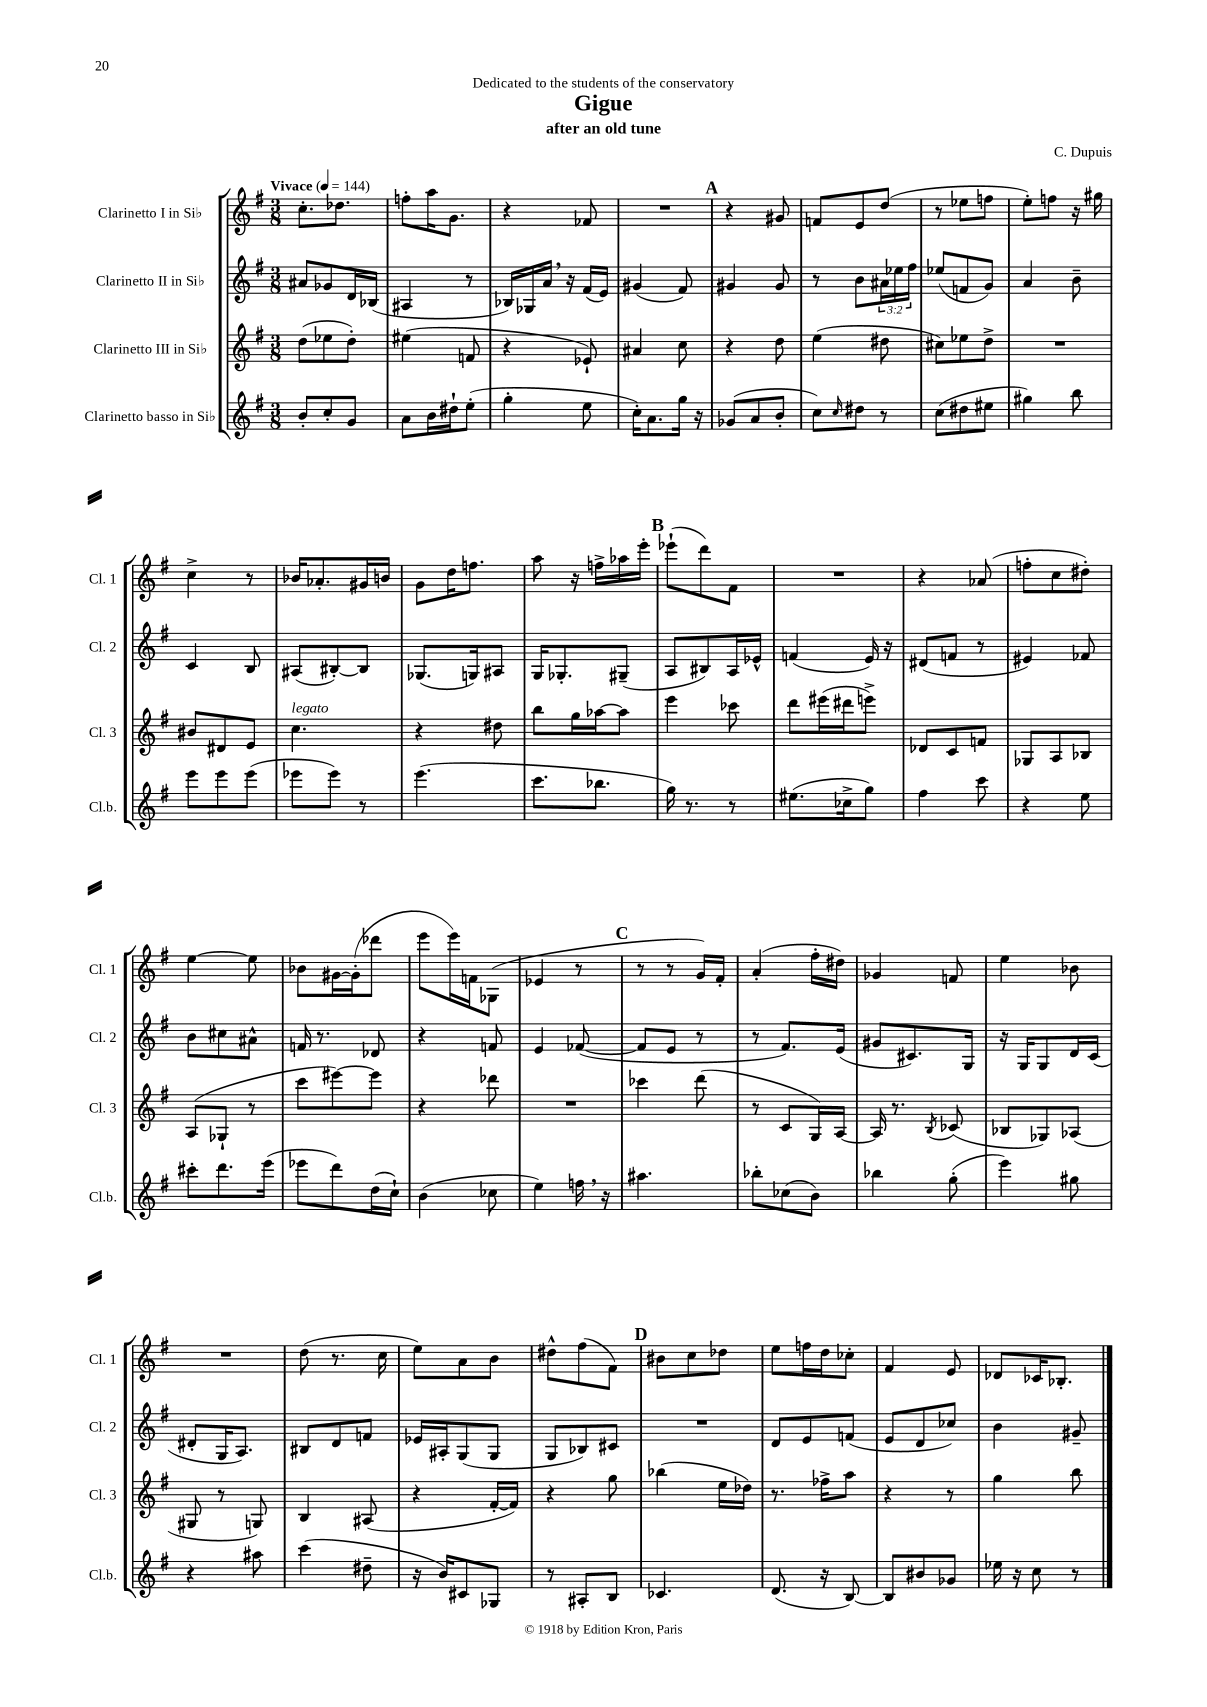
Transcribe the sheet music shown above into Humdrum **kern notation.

**kern	**kern	**kern	**kern
*part4	*part3	*part2	*part1
*staff4	*staff3	*staff2	*staff1
*I"Clarinetto basso in Si♭	*I"Clarinetto III in Si♭	*I"Clarinetto II in Si♭	*I"Clarinetto I in Si♭
*I'Cl.b.	*I'Cl. 3	*I'Cl. 2	*I'Cl. 1
*clefG2	*clefG2	*clefG2	*clefG2
*k[f#]	*k[f#]	*k[f#]	*k[f#]
*M3/8	*M3/8	*M3/8	*M3/8
*MM144	*MM144	*MM144	*MM144
=1	=1	=1	=1
!	!	!	!LO:TX:a:B:t=Vivace
8b'/L	(8dd\L	8a#X/L	8.cc'\L
8cc'/	8ee-X\	8g-X/	.
.	.	.	8.dd-X\J
8g/J	8dd'\J)	16d/L	.
.	.	(16B-X/JJ	.
=2	=2	=2	=2
8a\L	(4ee#X\	4A#X/	8ffn'\L
16b\L	.	.	16aa\K
16dd#X`\J	.	.	8.g\J
(8ee'\J	8fn/	8r	.
=3	=3	=3	=3
4gg'\	4r	16B-X/LL)	4r
.	.	16G-X/	.
.	.	16a,/JJ	.
.	.	16r	.
8ee\	8e-X`/)	(16f#/LL	8f-X/
.	.	16e/JJ)	.
=4	=4	=4	=4
16cc'\KL)	4a#X/	(4g#X/	4.r
8.a\	.	.	.
16gg\Jk	8cc\	8f#/)	.
16r	.	.	.
!!LO:REH:place=s1:t=A
=5	=5	=5	=5
(8g-X/L	4r	4g#X/	4r
8a/	.	.	.
8b'/J	8dd\	8g#/	8g#X/
=6	=6	=6	=6
8cc\L)	(4ee\	8r	8fn/L
16qqcc/	.	.	.
8dd#X\J	.	8b\L	8e/
8r	8dd#X\	24a#X\L	(8dd/J
.	.	24ee-X\	.
.	.	24ff#\JJ	.
=7	=7	=7	=7
(8cc\L	8cc#X\L)	(8ee-X/L	8r
8dd#X\	8ee-X\	8fn/	8ee-X\L
8ee#X\J	8dd^\J	8g/J)	8ffn\J
=8	=8	=8	=8
4gg#X\)	4.r	4a/	8ee'\L)
.	.	.	8ffn\J
8bb\	.	8b~\	16r
.	.	.	16gg#X\
!!LO:LB:g=z
=9	=9	=9	=9
8eee\L	8b#X/L	4c/	4cc^\
8eee\	8d#X/	.	.
(8eee\J	8e/J	8B/	8r
=10	=10	=10	=10
!	!LO:TX:a:i:t=legato	!	!
8eee-X\L	4.cc\	(8A#X/L	16b-X/KL
.	.	.	8.a-X'/
8eee-\J)	.	[8B#X'/)	.
8r	.	8B#/J]	16g#X/L
.	.	.	16bn/JJ
=11	=11	=11	=11
(4.eee\	4r	(8.G-X/L	8g\L
.	.	.	16dd\K
.	.	16Gn/k)	8.ffn\J
.	8dd#X\	8A#X/J	.
=12	=12	=12	=12
8.ccc\L	8bb\L	16G/KL	8aa\
.	.	8.G-X'/	.
.	16gg\L	.	16r
8.bb-X\J	[16aa-X\J	.	16ffn^\LL
.	8aa-\J]	(8G#X~/J	16aa-X\
.	.	.	16eee'\JJ
!!LO:REH:place=s1:t=B
=13	=13	=13	=13
16gg\)	4eee\	8A/L	(8eee-X`\L
8.r	.	.	.
.	.	8B#X/)	8ddd\)
8r	8ccc-X\	16A/L	8f#\J
.	.	16e-X^^/JJ	.
=14	=14	=14	=14
(8.ee#X\L	8ddd\L	(4fn/	4.r
.	(16eee#X\L	.	.
16cc-X^\k	16ddd#X\J	.	.
8gg\J)	8eeen^\J)	16e/)	.
.	.	16r	.
=15	=15	=15	=15
4ff#\	8d-X/L	(8d#X/L	4r
.	8c/	8fn/J	.
8ccc\	8fn/J	8r	(8a-X/
=16	=16	=16	=16
4r	8G-X/L	4e#X/)	8ffn'\L
.	8A/	.	8cc\
8ee\	8B-X/J	8f-X/	8dd#X'\J)
!!LO:LB:g=z
=17	=17	=17	=17
8ccc#X'\L	(8A/L	8b\L	[4ee\
8.ddd\	8G-X`/J	8cc#X\	.
.	8r	8a#X^^\J	8ee\]
(16eee\Jk	.	.	.
=18	=18	=18	=18
8eee-X\L	8ccc\L	16fn/	8b-X\L
.	.	8.r	.
8ddd\)	[8eee#X\)	.	[16g#X\L
.	.	.	(16g#'\J]
(16dd\L	8eee#\J]	8d-X/	8ddd-X\J
16cc`\JJ)	.	.	.
=19	=19	=19	=19
(4b\	4r	4r	8eee\L
.	.	.	16eee\L)
.	.	.	16fn\J
8cc-X\	8ddd-X\	8fn/	(8G-X\J
=20	=20	=20	=20
4ee\)	4.r	4e/	4e-X/
16ffn,\	.	([8f-X/	8r
16r	.	.	.
!!LO:REH:place=s1:t=C
=21	=21	=21	=21
4.aa#X\	4ccc-X\	8f-/L]	8r
.	.	8e/J	8r
.	(8ddd\	8r	16g/LL)
.	.	.	16f#'/JJ
=22	=22	=22	=22
8bb-X'\L	8r	8r	(4a'/
(8cc-X\	8c/L	8.f#/L)	.
8b\J)	16G/L)	.	16ff#'\LL
.	[16A/JJ	(16e/Jk	16dd#X\JJ)
=23	=23	=23	=23
4bb-X\	16A/]	8g#X/L	4g-X/
.	8.r	.	.
.	.	8.c#X/)	.
.	8qB/	.	.
(8gg'\	(8c-X/	.	8fn/
.	.	16G/Jk	.
=24	=24	=24	=24
4eee\)	8B-X/L	16r	4ee\
.	.	16G/KL	.
.	8G-X/)	8G/	.
8gg#X\	(8A-X/J	16d/L	8b-X\
.	.	(16c/JJ	.
!!LO:LB:g=z
=25	=25	=25	=25
4r	8G#X/	8d#X'/L	4.r
.	8r	16G/K	.
.	.	8.A/J)	.
8aa#X\	8Gn/)	.	.
=26	=26	=26	=26
(4ccc\	4B/	8B#X/L	(8dd\
.	.	8d/	8.r
8dd#X~\	(8A#X/	8fn/J	.
.	.	.	16cc\
=27	=27	=27	=27
16r	4r	16e-X/LL	8ee\L)
16b/KL)	.	16A#X'/J	.
8c#X/	.	(8G/	8a\
8G-X/J	[16f#'/LL	8G/J	8b\J
.	16f#/JJ])	.	.
=28	=28	=28	=28
8r	4r	8G/L	8dd#X^^\L
8A#X'/L	.	8B-X/)	(8ff#\
8B/J	8gg\	8c#X/J	8f#\J)
!!LO:REH:place=s1:t=D
=29	=29	=29	=29
4.c-X/	(4bb-X\	4.r	8b#X\L
.	.	.	8cc\
.	16ee\LL	.	8dd-X\J
.	16dd-X\JJ)	.	.
=30	=30	=30	=30
(8.d/	8.r	8d/L	8ee\L
.	.	8e/	16ffn\L
16r	16ff-X^\KL	.	16dd\J
[8B/)	8aa\J	(8fn/J	8cc-X'\J
=31	=31	=31	=31
8B/L]	4r	8e/L	4f#/
8b#X/	.	8d/	.
8g-X/J	8r	8cc-X/J)	8e/
=32	=32	=32	=32
16ee-X\	4gg\	4b\	8d-X/L
16r	.	.	.
8cc\	.	.	16c-X/K
.	.	.	8.B-X'/J
8r	8bb\	8g#X~/	.
==	==	==	==
*-	*-	*-	*-
